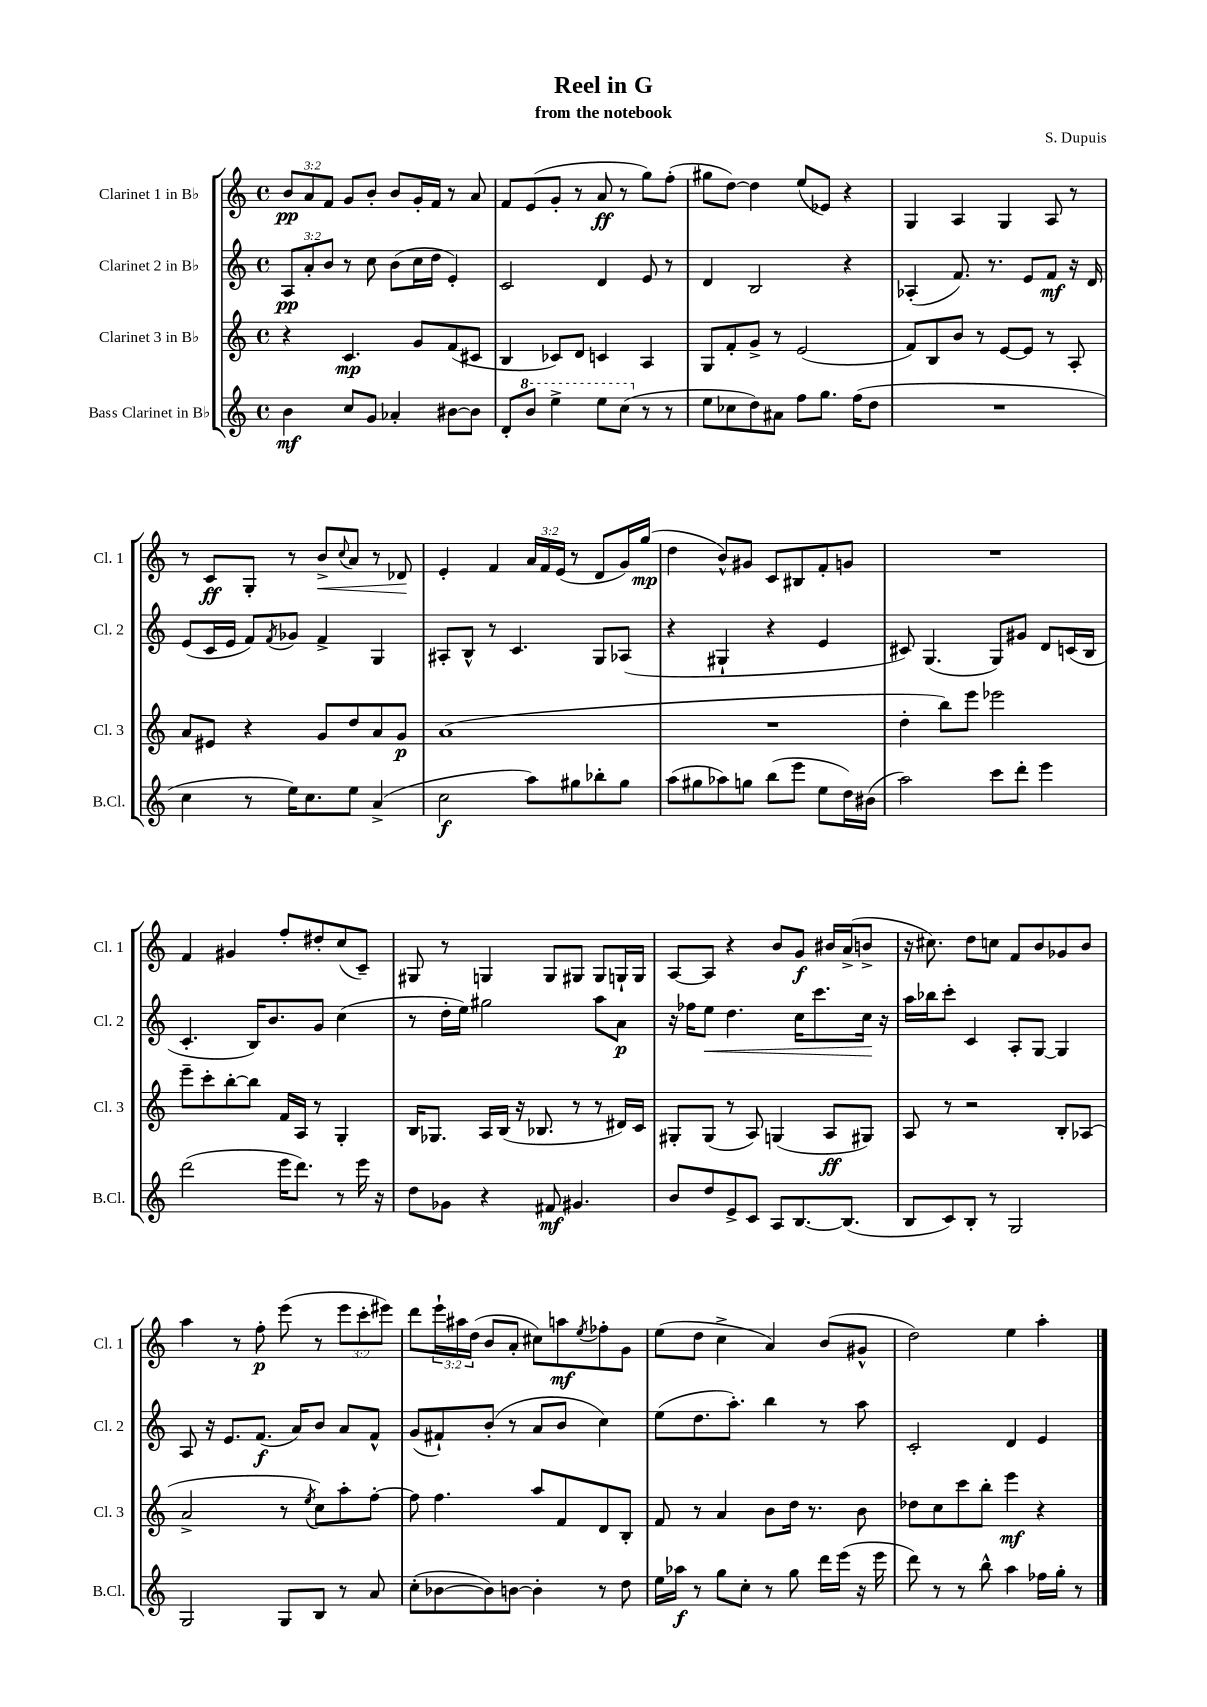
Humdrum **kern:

**kern	**dynam	**kern	**dynam	**kern	**dynam	**kern	**dynam
*part4	*part4	*part3	*part3	*part2	*part2	*part1	*part1
*staff4	*staff4	*staff3	*staff3	*staff2	*staff2	*staff1	*staff1
*I"Bass Clarinet in B♭	*	*I"Clarinet 3 in B♭	*	*I"Clarinet 2 in B♭	*	*I"Clarinet 1 in B♭	*
*I'B.Cl.	*	*I'Cl. 3	*	*I'Cl. 2	*	*I'Cl. 1	*
*clefG2	*	*clefG2	*	*clefG2	*	*clefG2	*
*k[]	*	*k[]	*	*k[]	*	*k[]	*
*M4/4	*	*M4/4	*	*M4/4	*	*M4/4	*
*met(c)	*	*met(c)	*	*met(c)	*	*met(c)	*
=1	=1	=1	=1	=1	=1	=1	=1
4b\	mf	4r	.	12A/L	pp	12b/L	pp
.	.	.	.	12a'/	.	12a/	.
.	.	.	.	12b/J	.	12f/J	.
8cc/L	.	4.c/	mp	8r	.	8g/L	.
8g/J	.	.	.	8cc\	.	8b'/J	.
4a-X'/	.	.	.	(8b\L	.	8b/L	.
.	.	8g/L	.	16cc\L	.	16g'/L	.
.	.	.	.	16dd\JJ	.	16f/JJ	.
[8b#X\L	.	(8f/	.	4e'/)	.	8r	.
8b#\J]	.	8c#X/J	.	.	.	8a/	.
=2	=2	=2	=2	=2	=2	=2	=2
8d'/L	.	4B/	.	2c/	.	8f/L	.
*8va	*	*	*	*	*	*	*
8bb/J	.	.	.	.	.	(8e/	.
4eee^\	.	8c-X/L)	.	.	.	8g'/J	.
.	.	8d/J	.	.	.	8r	.
8eee\L	.	4cn/	.	4d/	.	8a/	ff
(8ccc\J	.	.	.	.	.	8r	.
*X8va	*	*	*	*	*	*	*
8r	.	4A/	.	8e/	.	8gg\L)	.
8r	.	.	.	8r	.	(8ff'\J	.
=3	=3	=3	=3	=3	=3	=3	=3
8ee\L	.	8G/L	.	4d/	.	8gg#X\L	.
8cc-X\	.	8f'/	.	.	.	[8dd\J)	.
8dd\)	.	8g^/J	.	2B/	.	4dd\]	.
8a#X\J	.	8r	.	.	.	.	.
8ff\L	.	(2e/	.	.	.	(8ee/L	.
8.gg\J	.	.	.	.	.	8e-X/J)	.
.	.	.	.	4r	.	4r	.
(16ff\KL	.	.	.	.	.	.	.
8dd\J	.	.	.	.	.	.	.
=4	=4	=4	=4	=4	=4	=4	=4
1r	.	8f/L)	.	(4A-X'/	.	4G/	.
.	.	8B/	.	.	.	.	.
.	.	8b/J	.	8.f/)	.	4A/	.
.	.	8r	.	.	.	.	.
.	.	.	.	8.r	.	.	.
.	.	[8e/L	.	.	.	4G/	.
.	.	8e/J]	.	8e/L	.	.	.
.	.	8r	.	8f/J	mf	8A/	.
.	.	8A'/	.	16r	.	8r	.
.	.	.	.	16d/	.	.	.
!!LO:LB:g=z
=5	=5	=5	=5	=5	=5	=5	=5
4cc\	.	8a/L	.	(8e/L	.	8r	.
.	.	8e#X/J	.	16c/L	.	8c/L	ff
.	.	.	.	16e/JJ	.	.	.
8r	.	4r	.	8f/L)	.	8G'/J	.
.	.	.	.	8qf/	.	.	.
16ee\KL)	.	.	.	8g-X/J	.	8r	.
8.cc\	.	.	.	.	.	.	.
!	!	!	!	!	!	!	!LO:HP:b
.	.	8g/L	.	4f^/	.	8b^/L	<
.	.	.	.	.	.	8qqcc/	.
8ee\J	.	8dd/	.	.	.	8a/J	.
(4a^/	.	8a/	.	4G/	.	8r	.
.	.	8g/J	p	.	.	8d-X/	.
.	.	.	.	.	.	.	[
=6	=6	=6	=6	=6	=6	=6	=6
2cc\	f	(1a	.	8A#X'/L	.	4e'/	.
.	.	.	.	8B^^/J	.	.	.
.	.	.	.	8r	.	4f/	.
.	.	.	.	4.c/	.	.	.
8aa\L)	.	.	.	.	.	24a/LL	.
.	.	.	.	.	.	24f/	.
.	.	.	.	.	.	(24e/JJ	.
8gg#X\	.	.	.	.	.	8r	.
8bb-X'\	.	.	.	8G/L	.	8d/L	.
8gg#\J	.	.	.	(8A-X/J	.	16g/L)	.
.	.	.	.	.	.	(16gg/JJ	mp
=7	=7	=7	=7	=7	=7	=7	=7
(8aa\L	.	1r	.	4r	.	4dd\	.
8gg#X\	.	.	.	.	.	.	.
8aa-X\)	.	.	.	4G#X`/	.	8b^^/L)	.
8ggn\J	.	.	.	.	.	8g#X/J	.
(8bb\L	.	.	.	4r	.	8c/L	.
8eee\J	.	.	.	.	.	8B#X/	.
8ee\L	.	.	.	4e/	.	8f'/	.
16dd\L)	.	.	.	.	.	8gn/J	.
(16b#X\JJ	.	.	.	.	.	.	.
=8	=8	=8	=8	=8	=8	=8	=8
2aa\)	.	4dd'\	.	8c#X/)	.	1r	.
.	.	.	.	(4.G/	.	.	.
.	.	8bb\L)	.	.	.	.	.
.	.	8eee\J	.	.	.	.	.
8ccc\L	.	2eee-X\	.	8G/L)	.	.	.
8ddd'\J	.	.	.	8g#X/J	.	.	.
4eee\	.	.	.	8d/L	.	.	.
.	.	.	.	(16cn/L	.	.	.
.	.	.	.	16B/JJ	.	.	.
!!LO:LB:g=z
=9	=9	=9	=9	=9	=9	=9	=9
(2ddd\	.	8eee~\L	.	4.c'/	.	4f/	.
.	.	8ccc'\	.	.	.	.	.
.	.	[8bb'\	.	.	.	4g#X/	.
.	.	8bb\J]	.	16B/KL)	.	.	.
.	.	.	.	8.b/	.	.	.
16eee\KL	.	16f/LL	.	.	.	8ff'/L	.
8.ddd\J)	.	16A/JJ	.	.	.	.	.
.	.	8r	.	8g/J	.	8dd#X'/	.
8r	.	4G'/	.	(4cc\	.	(8cc/	.
16eee\	.	.	.	.	.	8c~/J)	.
16r	.	.	.	.	.	.	.
=10	=10	=10	=10	=10	=10	=10	=10
8dd\L	.	16B/KL	.	8r	.	8G#X/	.
.	.	8.G-X/J	.	.	.	.	.
8g-X\J	.	.	.	16dd'\LL	.	8r	.
.	.	.	.	16ee\JJ)	.	.	.
4r	.	16A/LL	.	2gg#X\	.	4Gn/	.
.	.	(16B/JJ	.	.	.	.	.
.	.	16r	.	.	.	.	.
.	.	8.B-X/	.	.	.	.	.
8f#X/	mf	.	.	.	.	8G/L	.
4.g#X/	.	8r	.	.	.	8G#X/J	.
.	.	8r	.	8aa\L	.	8G#/L	.
.	.	16d#X/LL)	.	8a\J	p	16Gn`/L	.
.	.	16c/JJ	.	.	.	16G/JJ	.
=11	=11	=11	=11	=11	=11	=11	=11
8b/L	.	8G#X'/L	.	16r	.	[8A/L	.
.	.	.	.	16ff-X\KL	.	.	.
!	!	!	!	!	!LO:HP:b	!	!
8dd/	.	(8G#/J	.	8ee\J	<	8A/J]	.
8e^/	.	8r	.	4.dd\	.	4r	.
8c/J	.	8A/)	.	.	.	.	.
8A/L	.	(4Gn/	.	.	.	8b/L	.
[8.B/	.	.	.	16cc\KL	.	8g/J	f
.	.	.	.	8.ccc\	.	.	.
.	.	8A/L	ff	.	.	16b#X/LL	.
(8.B/J]	.	.	.	.	.	(16a^/J	.
.	.	8G#X/J)	.	16cc\Jk	.	8bn^/J	.
.	.	.	.	16r	[	.	.
=12	=12	=12	=12	=12	=12	=12	=12
8B/L	.	8A/	.	16aa\LL	.	16r	.
.	.	.	.	16bb-X\J	.	8.cc#X\)	.
8c/)	.	8r	.	8ccc'\J	.	.	.
8B'/J	.	2r	.	4c/	.	8dd\L	.
8r	.	.	.	.	.	8ccn\J	.
2G/	.	.	.	8A'/L	.	8f/L	.
.	.	.	.	[8G/J	.	8b/	.
.	.	8B'/L	.	4G/]	.	8g-X/	.
.	.	(8A-X/J	.	.	.	8b/J	.
!!LO:LB:g=z
=13	=13	=13	=13	=13	=13	=13	=13
2G/	.	2a^/	.	8A/	.	4aa\	.
.	.	.	.	16r	.	.	.
.	.	.	.	8.e/L	.	.	.
.	.	.	.	.	.	8r	.
.	.	.	.	(8.f/J	f	8ff'\	p
8G/L	.	8r	.	.	.	(8eee\	.
.	.	.	.	16a/KL)	.	.	.
.	.	8qee/	.	.	.	.	.
8B/J	.	8cc\L)	.	8b/J	.	8r	.
8r	.	8aa'\	.	8a/L	.	12eee\L	.
.	.	.	.	.	.	12ccc'\	.
8a/	.	[8ff'\J	.	8f^^/J	.	.	.
.	.	.	.	.	.	12eee#X\J)	.
=14	=14	=14	=14	=14	=14	=14	=14
(8cc'\L	.	8ff\]	.	(8g/L	.	8ddd\L	.
[8b-X\	.	4.ff\	.	8f#X`/)	.	24eee`\L	.
.	.	.	.	.	.	24aa#X\	.
.	.	.	.	.	.	(24dd\JJ	.
8b-\])	.	.	.	(8b'/J	.	8b/L	.
[8bn\J	.	.	.	8r	.	8a'/J	.
4b'\]	.	8aa/L	.	8a/L	.	8cc#X\L)	.
.	.	8f/	.	8b/J	.	8aan\	mf
.	.	.	.	.	.	8qee/	.
8r	.	8d/	.	4cc\)	.	8ff-X'\	.
8dd\	.	8B'/J	.	.	.	8g\J	.
=15	=15	=15	=15	=15	=15	=15	=15
16ee\LL	.	8f/	.	(8ee\L	.	(8ee\L	.
16aa-X\JJ	f	.	.	.	.	.	.
8r	.	8r	.	8.dd\	.	8dd\J	.
8gg\L	.	4a/	.	.	.	4cc^\	.
.	.	.	.	8.aa'\J)	.	.	.
8cc'\J	.	.	.	.	.	.	.
8r	.	8b\L	.	4bb\	.	4a/)	.
8gg\	.	16dd\Jk	.	.	.	.	.
.	.	8.r	.	.	.	.	.
16ddd\LL	.	.	.	8r	.	(8b/L	.
(16eee\JJ	.	.	.	.	.	.	.
16r	.	8b\	.	8aa\	.	8g#X^^/J	.
16eee\	.	.	.	.	.	.	.
=16	=16	=16	=16	=16	=16	=16	=16
8ddd\)	.	8dd-X\L	.	2c'/	.	2dd\)	.
8r	.	8cc\	.	.	.	.	.
8r	.	8ccc\	.	.	.	.	.
8bb^^\	.	8bb'\J	.	.	.	.	.
4aa\	.	4eee\	mf	4d/	.	4ee\	.
16ff-X\LL	.	4r	.	4e/	.	4aa'\	.
16gg'\JJ	.	.	.	.	.	.	.
8r	.	.	.	.	.	.	.
==	==	==	==	==	==	==	==
*-	*-	*-	*-	*-	*-	*-	*-
